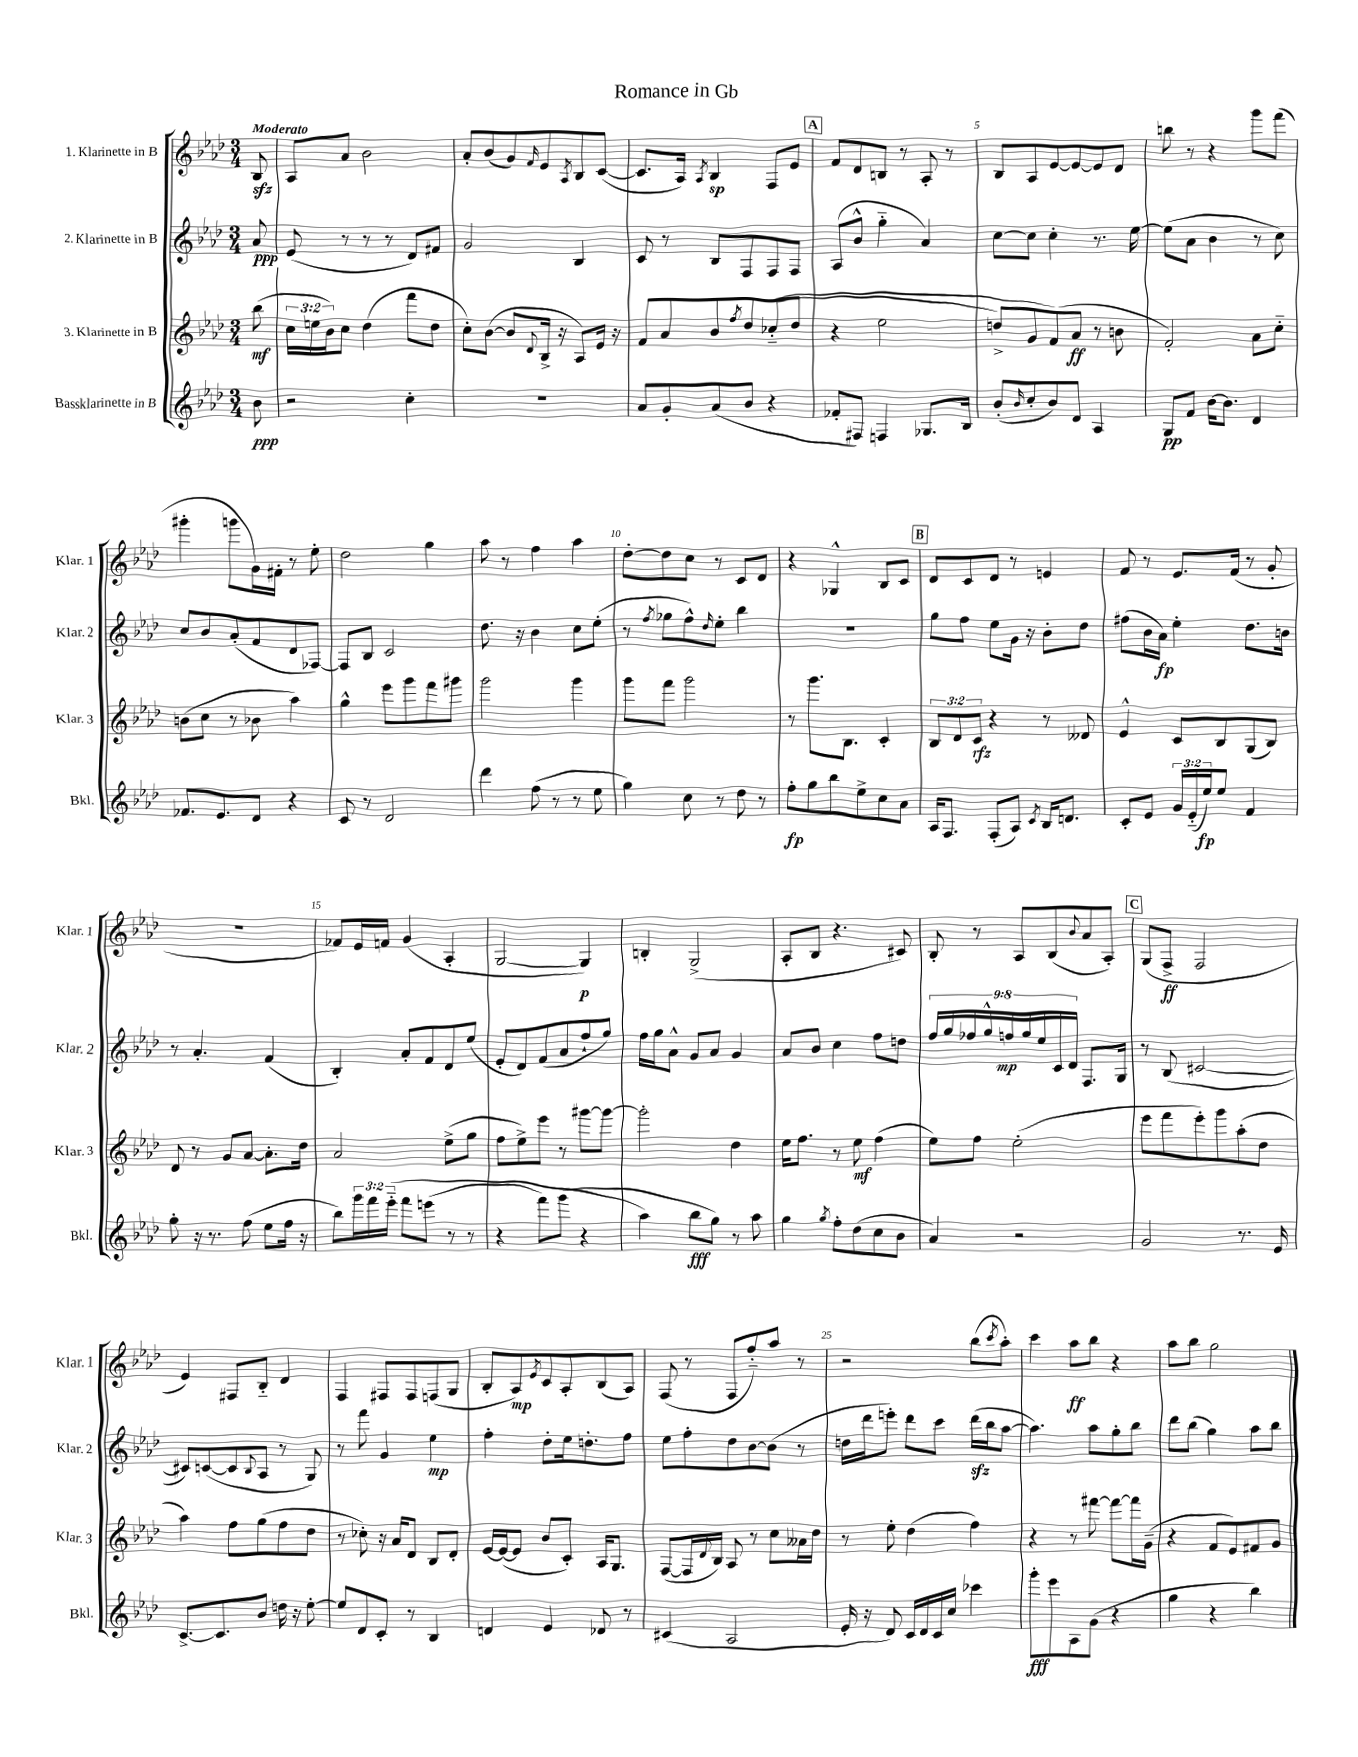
\header { title = "Romance in Gb" }
<<
\new StaffGroup <<
\new Staff = "s0" \with { instrumentName = "1. Klarinette in B" shortInstrumentName = "Klar. 1" } {
    \clef treble \key aes \major \numericTimeSignature \time 3/4 \partial 8 \tempo "Moderato"
    bes8\sfz |
    aes8 aes'8 bes'2 |
    aes'8-. bes'8( g'8) \grace { f'16 } ees'8 \acciaccatura { aes8 } bes8 c'8~( |
    c'8. aes16) \acciaccatura { aes8 } bes4\sp f8 ees'8 |
    \mark \markup { \box "A" } f'8 des'8 b8 r8 aes8-. r8 |
    bes8 aes8 ees'8~ ees'8~ ees'8 des'8 |
    b''8 r8 r4 g'''8 f'''8( |
    gis'''4-. g'''8 g'16) fis'16-. r8 ees''8-. |
    des''2 g''4 |
    aes''8 r8 f''4 aes''4 |
    des''8~-. des''8 c''8 r8 c'8 des'8 |
    r4 ges4-^ bes8 c'8 |
    \mark \markup { \box "B" } des'8 c'8 des'8 r8 e'4 |
    f'8 r8 ees'8. f'16( r8 g'8-. |
    R2. |
    fes'8) ees'16 f'16 g'4( aes4-. |
    g2~ g4\p) |
    b4-. g2->( |
    aes8-. bes8 r4. cis'8) |
    bes8-. r8 aes8 bes8( \appoggiatura { bes'8 } aes'8 aes8-.) |
    \mark \markup { \box "C" } g8( f8->\ff f2 |
    ees'4) fis8 bes8-_ des'4 |
    f4 fis8 fis8 f8( g8 |
    bes8-. aes8\mp) \acciaccatura { ees'8 } c'8 aes8-. bes8( aes8) |
    f8( r8 f8 f''8-_) aes''8 r8 |
    r2 bes''8( \acciaccatura { c'''8 } aes''8-.) |
    c'''4 aes''8\ff bes''8 r4 |
    aes''8 bes''8 g''2 \bar "|." |
}
\new Staff = "s1" \with { instrumentName = "2. Klarinette in B" shortInstrumentName = "Klar. 2" } {
    \clef treble \key aes \major \numericTimeSignature \time 3/4 \override Staff.TupletNumber.text = #tuplet-number::calc-fraction-text \partial 8
    aes'8\ppp |
    ees'8( r8 r8 r8 des'8) fis'8 |
    g'2 bes4 |
    c'8 r8 bes8 f8 f8 f8 |
    \mark \markup { \box "A" } aes8( bes'8-^ g''4-_ aes'4) |
    c''8~ c''8 c''4-. r8. ees''16~ |
    ees''8( aes'8 bes'4 r8 c''8) |
    c''8 bes'8 aes'8-.( f'8 des'8 fes8~) |
    fes8 bes8 c'2 |
    des''8. r16 bes'4 c''8 ees''8-.( |
    r8 \acciaccatura { f''8 } ges''8 f''8-^) \grace { des''16 } ees''8-. bes''4 |
    R2. |
    \mark \markup { \box "B" } g''8 f''8 ees''8 g'16 r16 bes'8-. des''8 |
    fis''8( bes'16 aes'16\fp) ees''4-. des''8. b'16 |
    r8 aes'4.-. f'4( |
    bes4-.) aes'8-. f'8 des'8 ees''8( |
    ees'8-. des'8) f'8( aes'8 f''8-! g''8) |
    f''16 g''16 aes'8-^ g'8 aes'8 g'4 |
    aes'8 bes'8 c''4 f''8 d''8 |
    \tuplet 9/8 { f''16 g''16 fes''16 g''16-^ f''16\mp g''16 ees''16 c'16 des'16 } f8. g16 |
    \mark \markup { \box "C" } r8 bes8( cis'2~ |
    cis'8) c'8~( c'8 \appoggiatura { bes8 } aes8 r8 g8) |
    r8 f'''8 g'4 ees''4\mp |
    f''4-. des''8-. ees''16 d''8.-. f''8 |
    ees''8 f''8-. des''8 bes'8~ bes'8( r8 |
    d''16 des'''16 e'''8-.) des'''8 c'''8 des'''16\sfz( bes''16 aes''8~ |
    aes''4.) aes''8 g''8-. bes''8 |
    des'''8 bes''8( g''4) aes''8 bes''8 \bar "|." |
}
\new Staff = "s2" \with { instrumentName = "3. Klarinette in B" shortInstrumentName = "Klar. 3" } {
    \clef treble \key aes \major \numericTimeSignature \time 3/4 \override Staff.TupletNumber.text = #tuplet-number::calc-fraction-text \partial 8
    bes''8\mf( |
    \tuplet 3/2 { c''16 e''16 bes'16) } c''8 des''4( f'''8 des''8 |
    c''8-.) bes'8~( bes'8 \appoggiatura { des'8 } bes16-> r16 aes8) ees'16 r16 |
    f'8 aes'8 bes'8 \acciaccatura { f''8 } des''8\( ces''8-_( des''8 |
    \mark \markup { \box "A" } r4 ees''2 |
    d''8->) g'8 f'8(\) aes'8\ff r8 b'8 |
    f'2-.) aes'8 c''8-_ |
    b'8( c''8 r8 bes'8 aes''4) |
    g''4-^ ees'''8 g'''8 f'''8 gis'''8 |
    g'''2 g'''4 |
    g'''8 f'''8 g'''2 |
    r8 g'''8. bes8. c'4-. |
    \mark \markup { \box "B" } \tuplet 3/2 { bes8 des'8 c'8\rfz } r4 r8 deses'8 |
    ees'4-^ c'8 bes8 g8( bes8) |
    des'8 r8 g'8 aes'8~ aes'8.-. des''16 |
    aes'2 ees''8->( g''8 |
    f''8 ees''8->) ees'''8 r8 gis'''8~ gis'''8~ |
    gis'''2-. des''4 |
    ees''16 f''8. r8 ees''8\mf f''4( |
    ees''8) f''8 ees''2-.( |
    \mark \markup { \box "C" } ees'''8 f'''8 ees'''8-.) g'''8 aes''8-.( des''8 |
    aes''4) f''8 g''8( f''8 des''8 |
    r8 ces''8-.) r16 aes'16 des'8 bes8 des'8-. |
    ees'16~ ees'16~( ees'8 bes'8 c'8-.) aes16 g8. |
    f8~( f16 \appoggiatura { des'8 } bes16) aes8 r8 c''8 aeses'16 des''16 |
    r8 ees''8-. des''4( f''4) |
    r4 r8 fis'''8~ fis'''8~ fis'''16 g'16--( |
    r4 f'8 ees'8) fis'8 g'8 \bar "|." |
}
\new Staff = "s3" \with { instrumentName = "Bassklarinette in B" shortInstrumentName = "Bkl." } {
    \clef treble \key aes \major \numericTimeSignature \time 3/4 \override Staff.TupletNumber.text = #tuplet-number::calc-fraction-text \partial 8
    bes'8\ppp |
    r2 c''4-. |
    R2. |
    aes'8 g'8-. aes'8( bes'8 r4 |
    \mark \markup { \box "A" } fes'8-. fis8) f4 ges8. bes16 |
    bes'8-.( \grace { bes'16 } c''8-. bes'8) des'8 aes4 |
    g8\pp f'8 bes'16~ bes'8. des'4 |
    fes'8. ees'8. des'8 r4 |
    c'8 r8 des'2 |
    des'''4 f''8( r8 r8 ees''8 |
    g''4) c''8 r8 des''8 r8 |
    f''8-.\fp g''8 bes''8 ees''8-> c''8 aes'8 |
    \mark \markup { \box "B" } aes16 f8. f8-.( aes8) \acciaccatura { c'8 } bes16 d'8. |
    c'8-. ees'8 \tuplet 3/2 { g'16 ees'16-_( ees''16\fp) } ees''8 f'4 |
    g''8-. r16 r8. f''8( ees''8 f''16 r16 |
    bes''8) \tuplet 3/2 { g'''16 f'''16 ees'''16-_\( } f'''8 e'''8( r8 r8 |
    r4 f'''8) g'''8( r4 |
    aes''4\) bes''8\fff g''8) r8 aes''8 |
    g''4 \acciaccatura { g''8 } f''8-. des''8( c''8 bes'8 |
    aes'4) r2 |
    \mark \markup { \box "C" } g'2 r8. ees'16 |
    c'8.~-> c'8. bes'8 d''16 r16 ees''8~-. |
    ees''8 des'8 c'8-. r8 bes4 |
    d'4 ees'4 des'8 r8 |
    cis'4( aes2 |
    ees'16-. r16 des'8) c'16 des'16 c'16 c''16 ces'''4 |
    g'''8-.\fff ees'''8 aes8 g'8( r4 |
    g''4 r4 bes''4) \bar "|." |
}
>>
>>
\layout { \context { \Score \override BarNumber.break-visibility = ##(#f #t #t) barNumberVisibility = #(every-nth-bar-number-visible 5) } }
